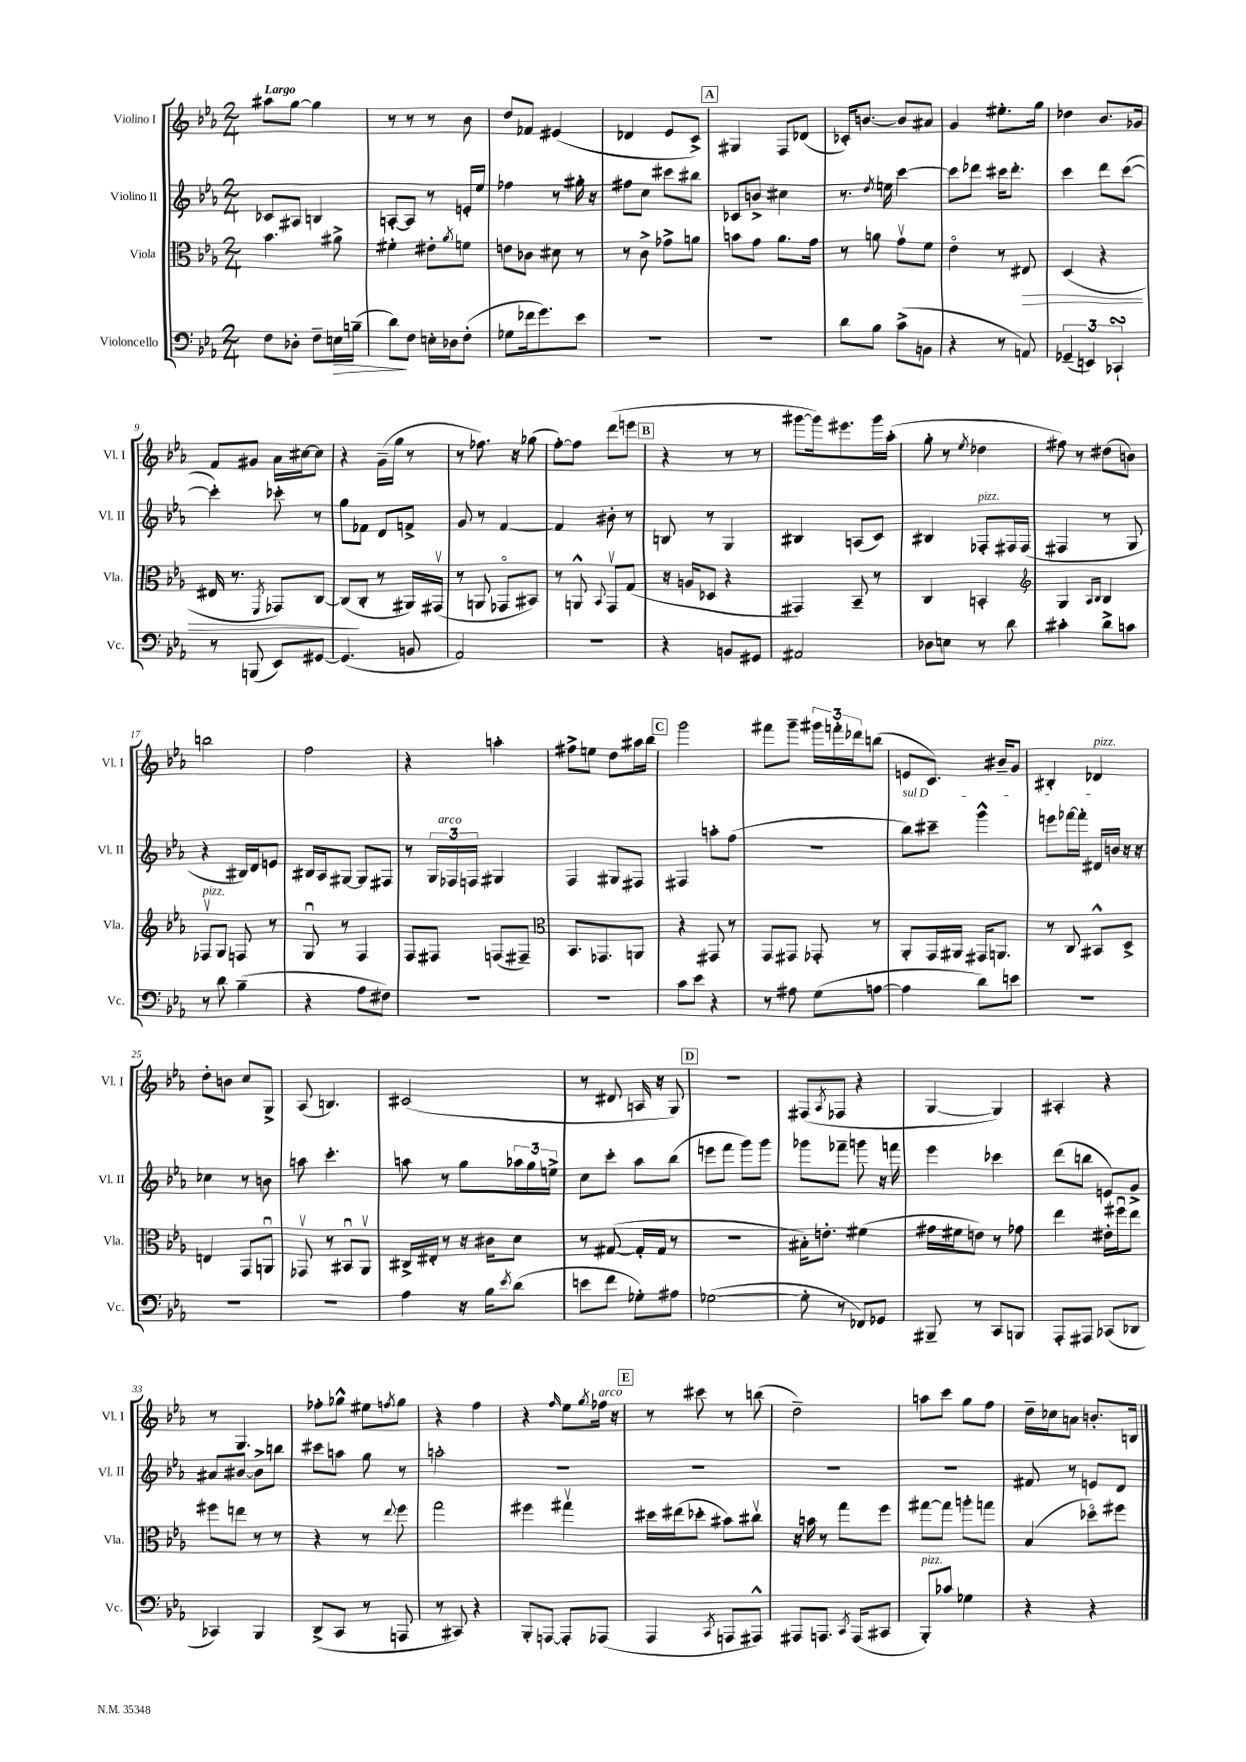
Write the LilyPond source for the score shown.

<<
\new StaffGroup <<
\new Staff = "s0" \with { instrumentName = "Violino I" shortInstrumentName = "Vl. I" } {
    \clef treble \key ees \major \numericTimeSignature \time 2/4 \tempo "Largo"
    ais''8 g''8~ g''4 |
    r8 r8 r8 bes'8 |
    d''8 fes'8 eis'4( |
    des'4 ees'8 c'8->) |
    \mark \markup { \box "A" } gis4 f8 des'8( |
    ces'16-.) b'8.~ b'8 ais'8 |
    g'4 eis''8.-. g''16 |
    des''4 bes'8. ges'16 |
    f'8 gis'8 aes'16 cis''16~ cis''8 |
    r4 g'16--( g''16 r8 |
    r8 fes''8.) r16 ges''8( |
    f''8~-.) f''8 d'''8( e'''8 |
    \mark \markup { \box "B" } r4 r8 r8 |
    gis'''8~ gis'''16) eis'''8. gis'''16 aes''16-.( |
    g''8-. r8 \acciaccatura { ees''8 } des''4 |
    fis''8) r8 dis''8( b'8) |
    b''2 |
    f''2 |
    r4 a''4-. |
    fis''8-> e''8 d''8 ais''16 bes''16 |
    \mark \markup { \box "C" } g'''2 |
    fis'''8 g'''8-- \tuplet 3/2 { gis'''16 f'''16-. des'''16 } b''8( |
    e'8 c'8.) bis'16-- g'8 |
    bis4-. des'4^\markup { \italic "pizz." } |
    d''8-. b'8 c''8 g8-> |
    aes8( b4.) |
    cis'2( |
    r8 dis'8 a16 r16 g8) |
    \mark \markup { \box "D" } R2 |
    fis8( \acciaccatura { aes8 } fes8 r4 |
    g4~ g4) |
    ais4-. r4 |
    r8 g4. |
    fes''8-. ges''8-^ eis''8 \acciaccatura { f''8 } ges''8 |
    r4 f''4 |
    r4 \grace { f''16 } ees''8 \acciaccatura { g''8 } fes''16^\markup { \italic "arco" } r16 |
    \mark \markup { \box "E" } r8 cis'''8 r8 b''8( |
    d''2--) |
    a''8 c'''8 g''8 f''8 |
    d''16-- ces''16 a'8 b'8.-. b16 \bar "|." |
}
\new Staff = "s1" \with { instrumentName = "Violino II" shortInstrumentName = "Vl. II" } {
    \clef treble \key ees \major \numericTimeSignature \time 2/4
    ces'8 ais8 b4 |
    a8~-. a8 r8 e'16-. ees''16 |
    fes''4 r8 gis''16-. r16 |
    fis''8 c''8 cis'''8 bis''8 |
    \mark \markup { \box "A" } ces'8 b'8-> cis''4 |
    r8. \acciaccatura { d''8 } e''16 c'''4~ |
    c'''8 des'''8 cis'''16 des'''8.-. |
    c'''4 d'''8 c'''8~( |
    c'''4-.) ces'''8-. r8 |
    g''8 fes'8 d'8 f'8-> |
    g'8 r8 f'4~ |
    f'4 bis'8-. r8 |
    \mark \markup { \box "B" } b8 r8 g4 |
    bis4 a8( c'8) |
    bis4 fes8-.^\markup { \italic "pizz." } fis16 fis16( |
    fis4 r8 g8 |
    r4 bis16) d'16 e'8 |
    bis16 aes16 gis8~ gis8 fis8 |
    r8 \tuplet 3/2 { g16 fes16^\markup { \italic "arco" } f16 } gis4 |
    f4 gis8 fis8 |
    \mark \markup { \box "C" } fis4 a''8-. f''8( |
    r2 |
    \once \override TextSpanner.bound-details.left.text = \markup { \italic "sul D" } bes''8\startTextSpan) cis'''8-- g'''4-^ |
    e'''8 fes'''16~ fes'''16-. dis'16 b'16\stopTextSpan r16 r16 |
    ces''4 r8 b'8 |
    a''8 c'''4.-. |
    a''8 r8 g''8 \tuplet 3/2 { aes''16 g''16 e''16-> } |
    c''8 c'''8-. aes''8 bes''8( |
    \mark \markup { \box "D" } e'''8 f'''8 g'''8) g'''8 |
    ges'''8 fes'''8-- g'''8 r16 f'''16 |
    ees'''4 ces'''4 |
    d'''8( b''8 e'8) g'8-> |
    ais'8 bis'8~ bis'8-> b''8 |
    cis'''8 a''8 g''8 r8 |
    a''2-. |
    R2 |
    \mark \markup { \box "E" } R2 |
    R2 |
    R2 |
    fis'8 r8 e'8 d'8 \bar "|." |
}
\new Staff = "s2" \with { instrumentName = "Viola" shortInstrumentName = "Vla." } {
    \clef alto \key ees \major \numericTimeSignature \time 2/4
    bes'4. ais'8-> |
    fis'4-. eis'8-. \acciaccatura { aes'8 } f'8 |
    e'8 ces'8 dis'8 r8 |
    r8 c'8-> ges'8-> a'8 |
    \mark \markup { \box "A" } b'8 g'8 aes'8. g'16 |
    r8 a'8 g'8\upbow f'8 |
    ees'4\flageolet r8 eis8\> |
    d4( r4 |
    eis16 r8. \acciaccatura { f,8 } ges,8) c8~ |
    c8\!( c8-. r8 ais,16) gis,16\upbow( |
    r8 a,8 ges,8\flageolet bis,8) |
    r8 a,8-^ \appoggiatura { bes,8 } g,8\upbow g8( |
    \mark \markup { \box "B" } r16 a16 des8 r4 |
    gis,4) bes,8-- r8 |
    c4 b,4-. |
    \clef treble g4 \grace { aes16 bes16 } bes4 |
    fes8\upbow^\markup { \italic "pizz." } g8 f8 r8 |
    g8\downbow r8 f4 |
    f8 fis8 f8( fis8--) |
    \clef alto bes,8. ges,8. a,8 |
    \mark \markup { \box "C" } r4 gis,8 r8 |
    g,8 gis,8 ges,8-. r8 |
    aes,8-. g,16 ais,16 gis,16 a,8. |
    r8 c8 bis,8-^ d8-> |
    e4 g,8 a,8\downbow |
    ges,8\upbow r8 bis,8\downbow aes,8\upbow |
    cis16-> eis16-. r8 r16 cis'16 d'8 |
    r8 gis8~( gis16-. gis16 r8 |
    \mark \markup { \box "D" } r2 |
    bis16-.) e'8.-. fis'4( |
    gis'16 fis'16 e'8) r8 ges'8 |
    ees''4 eis'16-. fis''16\downbow ees''8 |
    fis''8 e''8 r8 r8 |
    r4 r8 \appoggiatura { ees''8 } f''8 |
    g''2 |
    fis''4 gis''4\upbow |
    \mark \markup { \box "E" } dis''16 eis''16( des''8-. bis'8) cis''8\upbow |
    r16 b'16 r8 g''8 f''8 |
    gis''8~ gis''8 a''8-. g''8 |
    bes4( des''8\flageolet) fis''8 \bar "|." |
}
\new Staff = "s3" \with { instrumentName = "Violoncello" shortInstrumentName = "Vc." } {
    \clef bass \key ees \major \numericTimeSignature \time 2/4
    f8 des8-. f8-- e16\> b16--( |
    d'8\!) f8 e16-. des16 f8-.( |
    ges8 fes'16 g'8.) ees'8 |
    r2 |
    \mark \markup { \box "A" } R2 |
    d'8 bes8 c'8->( b,8 |
    r4 r8 a,8) |
    \tuplet 3/2 { ges,4--( e,4) ces,4-!\turn } |
    r8 b,,8( ees,8) gis,8~ |
    gis,4.( b,8 |
    aes,2) |
    R2 |
    \mark \markup { \box "B" } r4 b,8 gis,8 |
    ais,2 |
    des8 e8 r8 d'8 |
    cis'4-. d'8-> c'8 |
    r8 d'8 bes4--( |
    r4 aes8 fis8) |
    R2 |
    R2 |
    \mark \markup { \box "C" } c'8 ees'8 r4 |
    r8 ais8 g8( a8~ |
    a4 d'8) e'8 |
    R2 |
    R2 |
    R2 |
    aes4 r16 bes16 \acciaccatura { ees'8 } d'8( |
    e'8 f'8 ges8-.) ais8 |
    \mark \markup { \box "D" } ges2~( |
    ges8-. r8 fes,8) ges,8 |
    bis,,8-- r8 c,8 b,,8 |
    aes,,8-. ais,,8 ces,8( des,8 |
    ces,4) bes,,4 |
    d,8->( c,8 r8 a,,8 |
    r8 cis,8) r4 |
    bes,,8-. a,,8~ a,,8-. aes,,8( |
    \mark \markup { \box "E" } aes,,4 \acciaccatura { c,8 } a,,8 ais,,8-^) |
    ais,,8 a,,8. \acciaccatura { c,8 } a,,16( cis,8 |
    bes,,8-.^\markup { \italic "pizz." }) ces'8 ges4 |
    r4 r4 \bar "|." |
}
>>
>>
